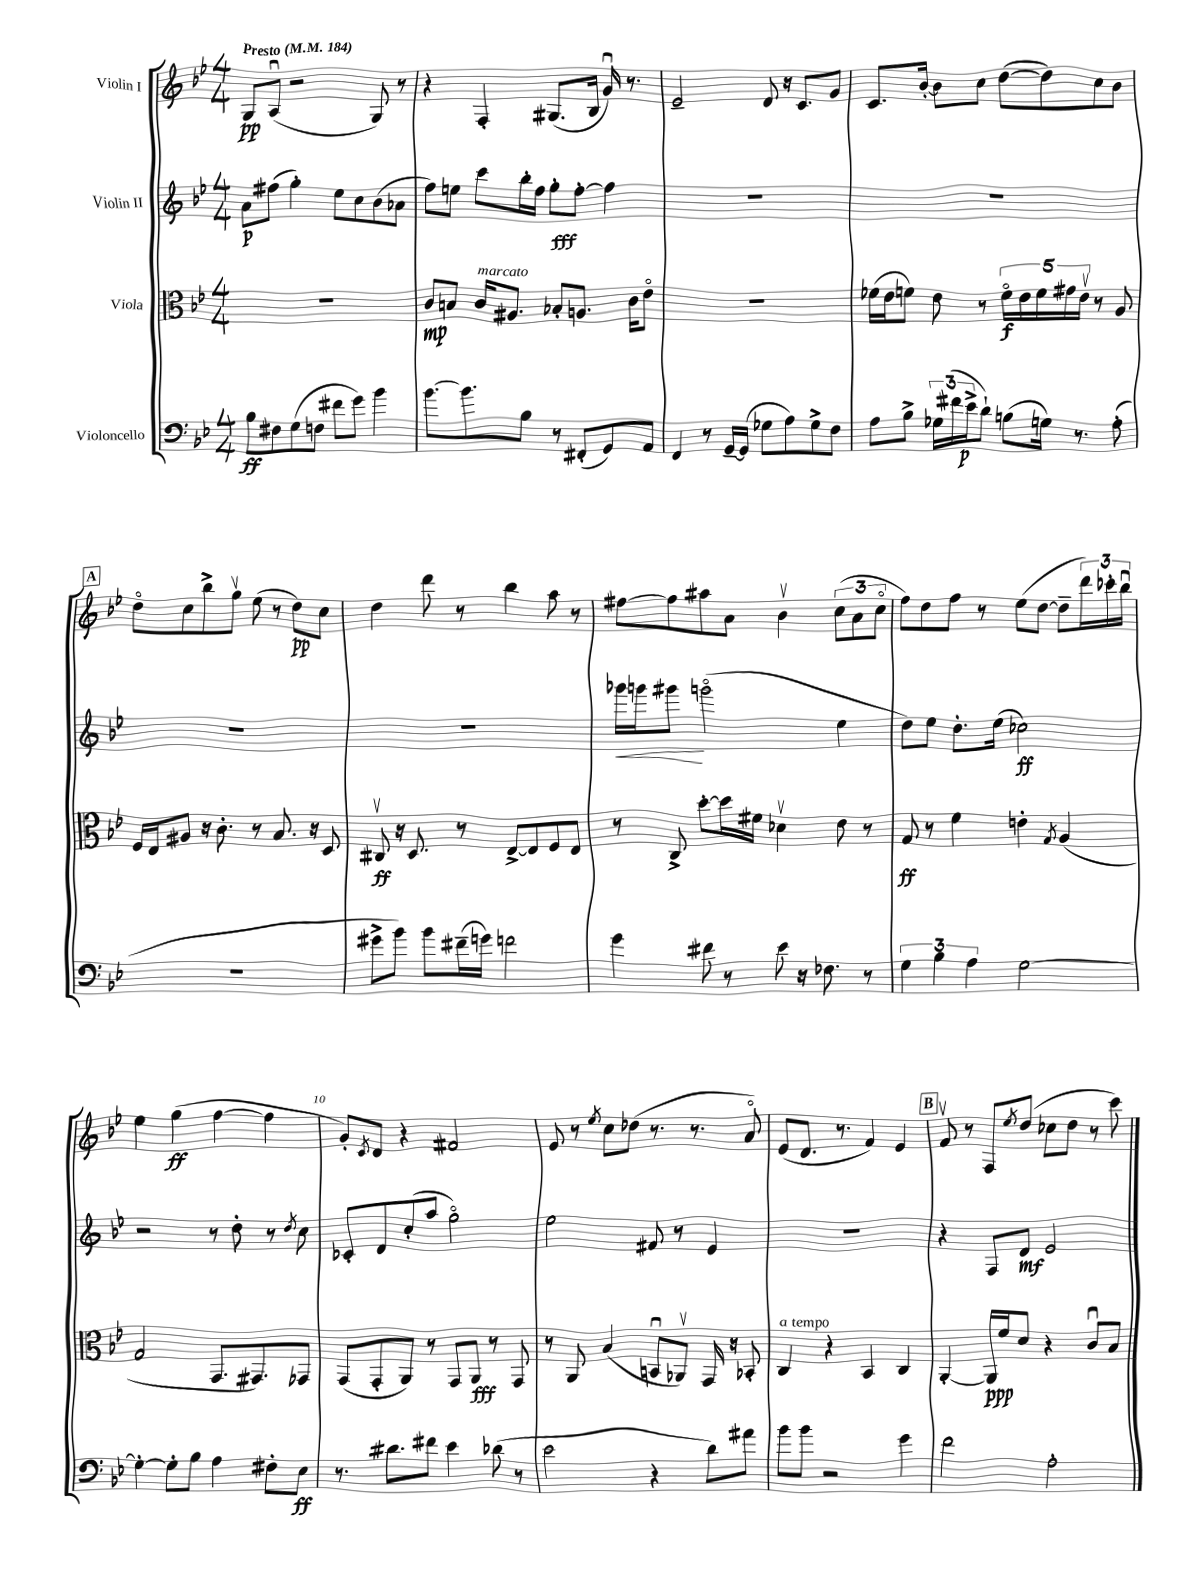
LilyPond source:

<<
\new StaffGroup <<
\new Staff = "s0" \with { instrumentName = "Violin I" } {
    \clef treble \key bes \major \numericTimeSignature \time 4/4 \tempo "Presto" 4 = 184
    g8\pp a8\downbow( r2 g8) r8 |
    r4 f4-. gis8.( bes16 g'16\downbow) r8. |
    ees'2-- d'8 r16 c'8. g'8 |
    c'8. bes'16~-. bes'8 c''8 d''8~( d''8) c''8 bes'8 |
    \mark \markup { \box "A" } d''8\flageolet c''8 bes''8-> g''8\upbow ees''8( r8 d''8\pp) c''8 |
    d''4 d'''8 r8 bes''4 a''8 r8 |
    fis''8~ fis''8 ais''8 a'8 bes'4\upbow \tuplet 3/2 { c''8( a'8 c''8\flageolet } |
    f''8) d''8 f''8 r8 ees''8( d''8~ d''8-- \tuplet 3/2 { d'''16) ces'''16-. bes''16\downbow } |
    ees''4 g''4\ff( f''4~ f''4 |
    g'8-.) \acciaccatura { c'8 } d'8 r4 fis'2 |
    ees'8 r8 \acciaccatura { ees''8 } c''8 des''8( r8. r8. a'8\flageolet) |
    ees'8( d'8. r8. f'4) ees'4 |
    \mark \markup { \box "B" } f'8\upbow r8 f8 \acciaccatura { ees''8 } d''8( ces''8 d''8 r8 c'''8) \bar "|." |
}
\new Staff = "s1" \with { instrumentName = "Violin II" } {
    \clef treble \key bes \major \numericTimeSignature \time 4/4
    a'8\p fis''8( g''4-.) ees''8 c''8 bes'8( aes'8 |
    f''8) e''8 c'''8 bes''16-. f''16 g''8-.\fff f''8~-. f''4 |
    R1 |
    R1 |
    \mark \markup { \box "A" } R1 |
    R1 |
    ges'''16\< g'''16 gis'''8\! g'''2\flageolet( ees''4 |
    d''8) ees''8 d''8.-. ees''16( ces''2\ff) |
    r2 r8 d''8-. r8 \acciaccatura { d''8 } c''8 |
    ces'8-. d'8 c''8-.( a''8 g''2\flageolet) |
    ees''2 fis'8 r8 ees'4 |
    R1 |
    \mark \markup { \box "B" } r4 f8 d'8\mf ees'2 \bar "|." |
}
\new Staff = "s2" \with { instrumentName = "Viola" } {
    \clef alto \key bes \major \numericTimeSignature \time 4/4
    R1 |
    c'8\mp b8 c'16^\markup { \italic "marcato" } ais8. bes8-. a8. c'16 ees'8\flageolet |
    R1 |
    fes'16( ees'16 f'8) ees'8 r8 \tuplet 5/4 { f'16\flageolet\f ees'16 f'16 gis'16 ees'16\upbow } r8 a8 |
    \mark \markup { \box "A" } f16 ees16 ais8 r16 c'8.-. r8 bes8. r16 d8 |
    cis8\upbow\ff r16 d8. r8 ees8~-> ees8 f8 ees8 |
    r8 c8-> d''8~-. d''16 fis'16 des'4\upbow ees'8 r8 |
    g8\ff r8 f'4 e'4-. \acciaccatura { g8 } a4( |
    g2 g,8. gis,8.) ges,8 |
    g,8( g,8-. a,8) r8 g,8 a,8\fff r8 g,8 |
    r8 a,8 bes4( b,8\downbow aes,8\upbow) g,16 r16 bes,8-. |
    c4^\markup { \italic "a tempo" } r4 bes,4 c4 |
    \mark \markup { \box "B" } a,4~-. a,16\ppp f'16 d'8 r4 c'8\downbow bes8 \bar "|." |
}
\new Staff = "s3" \with { instrumentName = "Violoncello" } {
    \clef bass \key bes \major \numericTimeSignature \time 4/4
    bes8\ff fis8 g8( f8 fis'8 g'8) bes'4 |
    bes'8.~ bes'8. bes8 r8 fis,8-.( g,8) a,8 |
    f,4 r8 g,16~-- g,16( ges8 a8) ges8-> f8 |
    a8 bes8-> \tuplet 3/2 { ges16 fis'16( ees'16->\p } d'8-!) b8( g16) r8. a8-.( |
    \mark \markup { \box "A" } R1 |
    gis'8-> bes'8) bes'8 fis'16--( g'16) f'2 |
    g'4 fis'8 r8 ees'8 r16 fes8. r8 |
    \tuplet 3/2 { g4 bes4 a4 } g2~ |
    g4~-. g8-. bes8 a4 fis8-. ees8\ff |
    r8. dis'8. fis'8 ees'4 des'8( r8 |
    ees'2 r4 d'8) ais'8 |
    bes'8 bes'8 r2 g'4 |
    \mark \markup { \box "B" } f'2 a2-. \bar "|." |
}
>>
>>
\layout { \context { \Score \override BarNumber.break-visibility = ##(#f #t #t) barNumberVisibility = #(every-nth-bar-number-visible 5) } }
